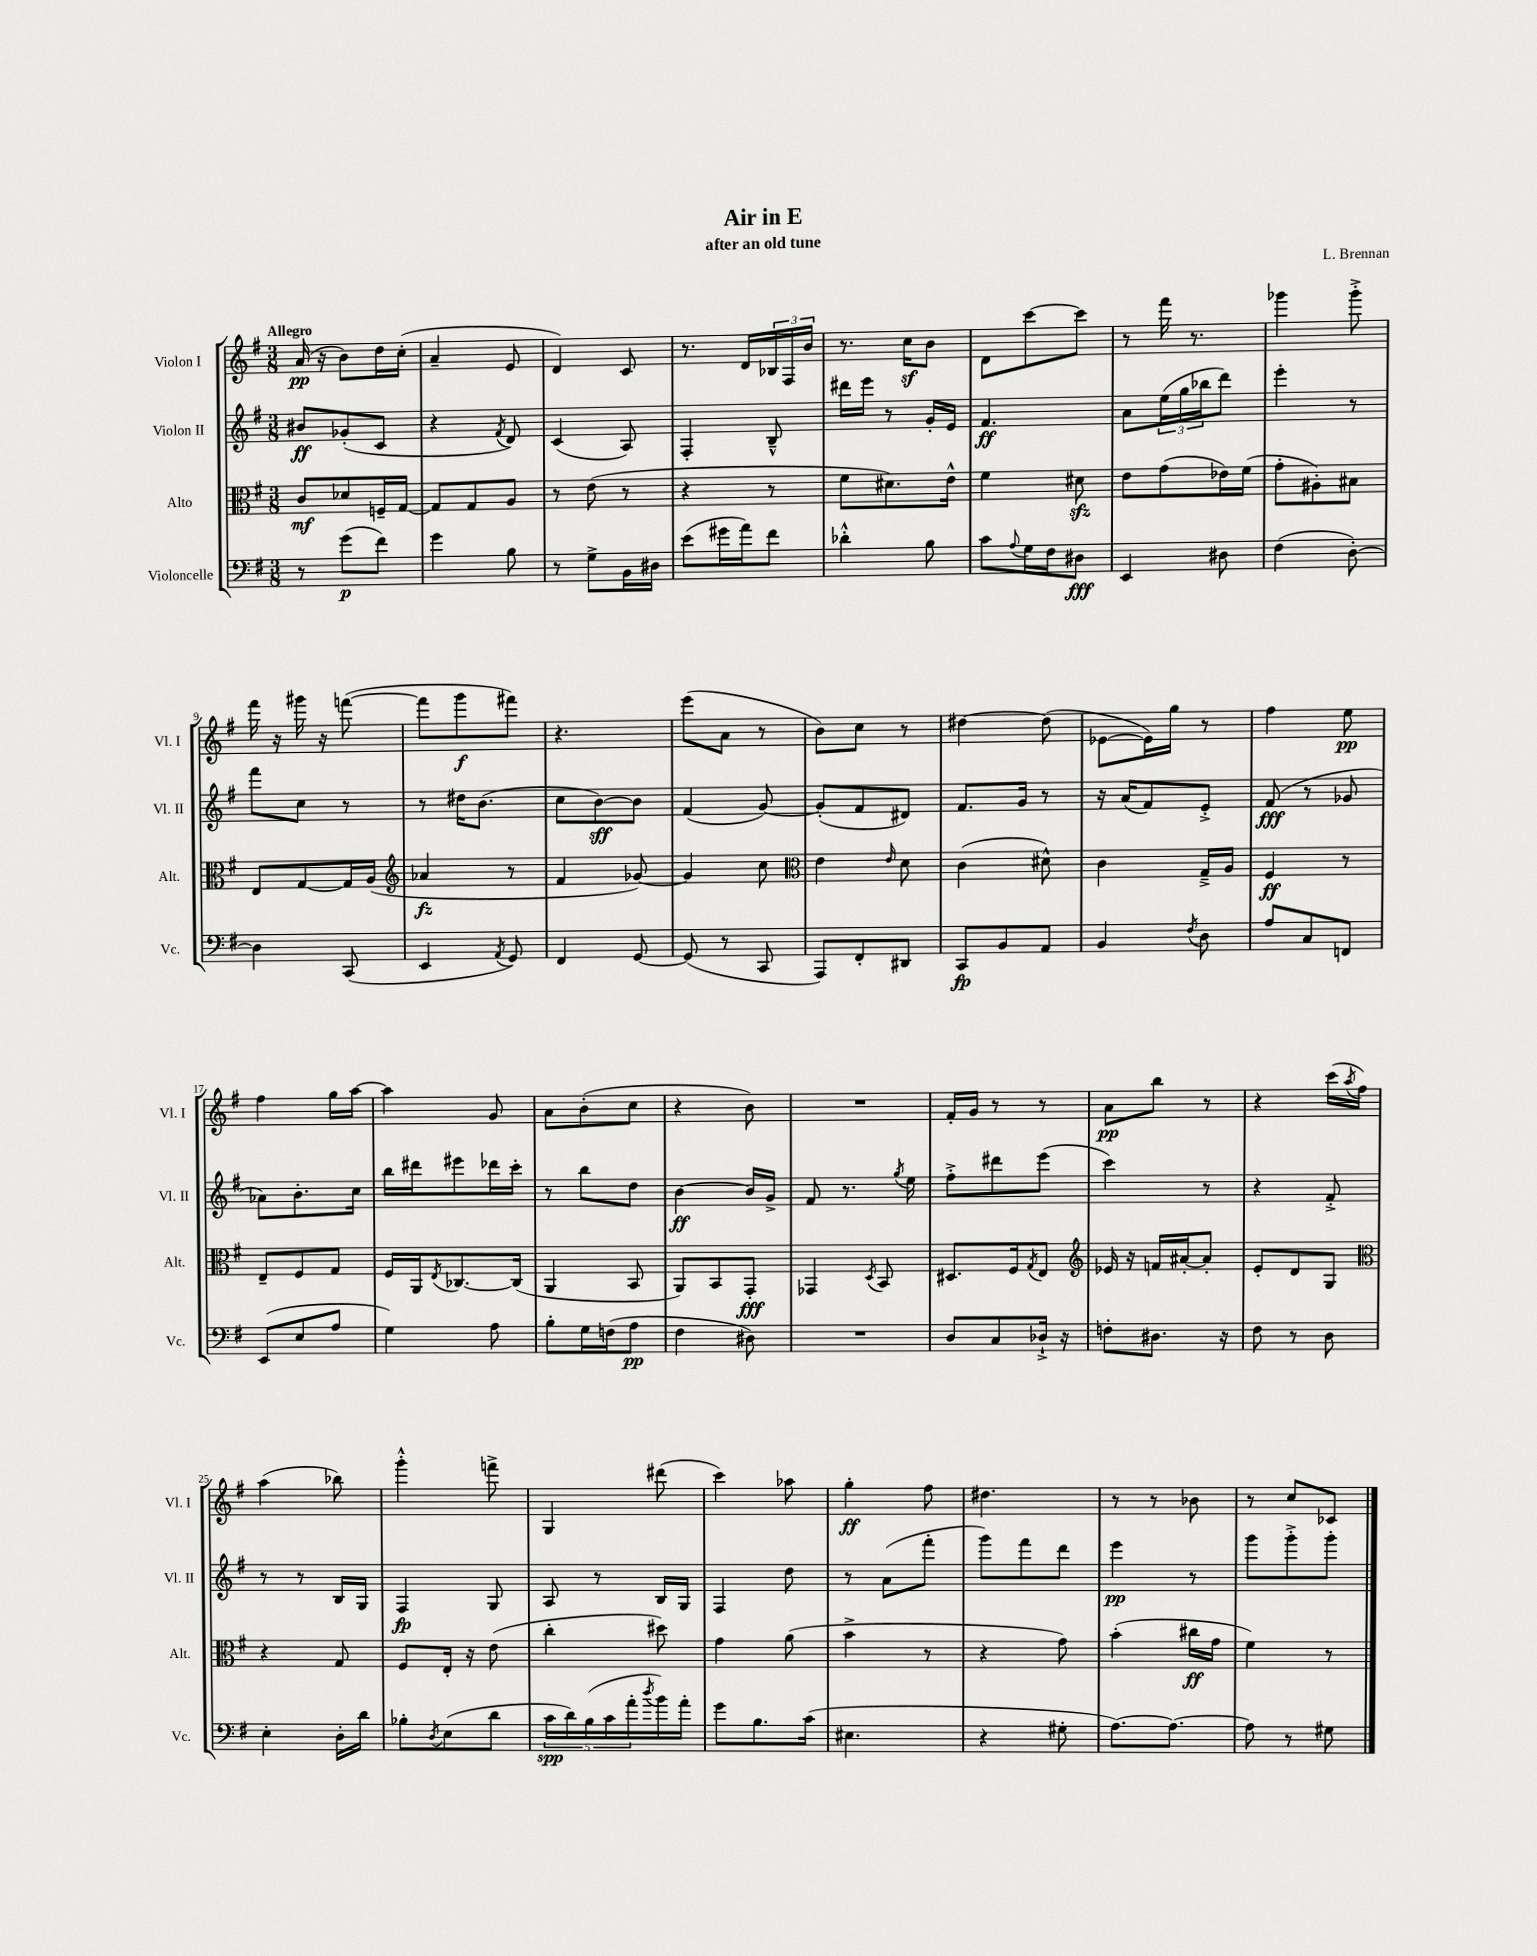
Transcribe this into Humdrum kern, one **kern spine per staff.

**kern	**dynam	**kern	**dynam	**kern	**dynam	**kern	**dynam
*part4	*part4	*part3	*part3	*part2	*part2	*part1	*part1
*staff4	*staff4	*staff3	*staff3	*staff2	*staff2	*staff1	*staff1
*I"Violoncelle	*	*I"Alto	*	*I"Violon II	*	*I"Violon I	*
*I'Vc.	*	*I'Alt.	*	*I'Vl. II	*	*I'Vl. I	*
*clefF4	*	*clefC3	*	*clefG2	*	*clefG2	*
*k[f#]	*	*k[f#]	*	*k[f#]	*	*k[f#]	*
*M3/8	*	*M3/8	*	*M3/8	*	*M3/8	*
=1	=1	=1	=1	=1	=1	=1	=1
!	!	!	!	!	!	!LO:TX:a:B:t=Allegro	!
8r	.	8c/L	mf	8b#X/L	ff	(16a/	pp
.	.	.	.	.	.	16r	.
(8g\L	p	8d-X/	.	(8g-X'/	.	8b\L)	.
8f#\J)	.	16Fn~/L	.	8c/J	.	16dd\L	.
.	.	[16G/JJ	.	.	.	(16cc'\JJ	.
=2	=2	=2	=2	=2	=2	=2	=2
4g\	.	8G/L]	.	4r	.	4a~/	.
.	.	8G/	.	.	.	.	.
.	.	.	.	8qf#/	.	.	.
8B\	.	8A/J	.	8d/)	.	8e/	.
=3	=3	=3	=3	=3	=3	=3	=3
8r	.	8r	.	(4c/	.	4d/)	.
8G^\L	.	(8e\	.	.	.	.	.
16BB\L	.	8r	.	8A/)	.	8c/	.
16D#X\JJ	.	.	.	.	.	.	.
=4	=4	=4	=4	=4	=4	=4	=4
(8e\L	.	4r	.	4F#'/	.	8.r	.
16g#X\L	.	.	.	.	.	.	.
16a\J)	.	.	.	.	.	16d/LL	.
8f#\J	.	8r	.	8B~^^/	.	24B-X/	.
.	.	.	.	.	.	24F#/	.
.	.	.	.	.	.	24b/JJ	.
=5	=5	=5	=5	=5	=5	=5	=5
4d-X'^^\	.	8f#\L	.	16ddd#X\LL	.	8.r	.
.	.	.	.	16eee\JJ	.	.	.
.	.	8.d#X\)	.	8r	.	.	.
.	.	.	.	.	.	16ccz\KL	.
8B\	.	.	.	16g'/LL	.	8b\J	.
.	.	16e^^\Jk	.	16e/JJ	.	.	.
=6	=6	=6	=6	=6	=6	=6	=6
8c\L	.	4f#\	.	4.f#/	ff	8d\L	.
8qqA/	.	.	.	.	.	.	.
16G\L	.	.	.	.	.	[8ccc\	.
16F#\J	.	.	.	.	.	.	.
8D#X\J	fff	8d#Xzz\	.	.	.	8ccc\J]	.
=7	=7	=7	=7	=7	=7	=7	=7
4EE/	.	8e\L	.	8a\L	.	8r	.
.	.	(8g\	.	(24ee\L	.	16fff#\	.
.	.	.	.	24gg\	.	.	.
.	.	.	.	.	.	8.r	.
.	.	.	.	24bb-X\J	.	.	.
8D#X\	.	16e-X\L)	.	8ddd\J)	.	.	.
.	.	(16f#\JJ	.	.	.	.	.
=8	=8	=8	=8	=8	=8	=8	=8
(4F#\	.	8g'\L	.	4eee'\	.	4ggg-X\	.
.	.	8A#X'\)	.	.	.	.	.
[8D'\)	.	8B#X\J	.	8r	.	8ggg-'^\	.
!!LO:LB:g=z
=9	=9	=9	=9	=9	=9	=9	=9
4D\]	.	8E/L	.	8fff#\L	.	16fff#\	.
.	.	.	.	.	.	16r	.
.	.	[8G/	.	8cc\J	.	16ggg#X\	.
.	.	.	.	.	.	16r	.
(8CC/	.	16G/L]	.	8r	.	([8fffn\	.
.	.	(16A/JJ	.	.	.	.	.
=10	=10	=10	=10	=10	=10	=10	=10
*	*	*clefG2	*	*	*	*	*
4EE/	.	4a-X/	fz	8r	.	8fff\L]	.
.	.	.	.	16dd#X\KL	.	8ggg\	f
.	.	.	.	(8.b\J	.	.	.
8qAA/	.	.	.	.	.	.	.
8GG/)	.	8r	.	.	.	8fff#X\J)	.
=11	=11	=11	=11	=11	=11	=11	=11
4FF#/	.	4f#/	.	8cc\L	.	4.r	.
.	.	.	.	[8b\)	sff	.	.
[8GG/	.	[8g-X/)	.	8b\J]	.	.	.
=12	=12	=12	=12	=12	=12	=12	=12
(8GG/]	.	4g-/]	.	(4f#/	.	(8eee\L	.
8r	.	.	.	.	.	8a\J	.
8CC/	.	8cc\	.	[8g/)	.	8r	.
=13	=13	=13	=13	=13	=13	=13	=13
*	*	*clefC3	*	*	*	*	*
8AAA/L)	.	4e\	.	(8g'/L]	.	8b\L)	.
8FF#'/	.	.	.	8f#/	.	8cc\J	.
.	.	16qqe/	.	.	.	.	.
8DD#X/J	.	8d\	.	8d#X/J)	.	8r	.
=14	=14	=14	=14	=14	=14	=14	=14
8CC/L	fp	(4c\	.	8.f#/L	.	[4dd#X\	.
8BB/	.	.	.	.	.	.	.
.	.	.	.	16g/Jk	.	.	.
8AA/J	.	8d#X^^\)	.	8r	.	(8dd#\]	.
=15	=15	=15	=15	=15	=15	=15	=15
4BB/	.	4c\	.	16r	.	[8e-X\L	.
.	.	.	.	(16a/KL	.	.	.
.	.	.	.	8f#/)	.	16e-\L])	.
.	.	.	.	.	.	16gg\JJ	.
8qF#/	.	.	.	.	.	.	.
8D\	.	16G~^/LL	.	8e'^/J	.	8r	.
.	.	16A/JJ	.	.	.	.	.
=16	=16	=16	=16	=16	=16	=16	=16
8A/L	.	4F#/	ff	(8f#/	fff	4ff#\	.
8C/	.	.	.	8r	.	.	.
8FFn/J	.	8r	.	8g-X/	.	8ee\	pp
!!LO:LB:g=z
=17	=17	=17	=17	=17	=17	=17	=17
(8EE/L	.	8E~/L	.	8a-X\L)	.	4ff#\	.
8E/	.	8F#/	.	8.b'\	.	.	.
8A/J	.	8G/J	.	.	.	16gg\LL	.
.	.	.	.	16cc\Jk	.	[16aa\JJ	.
=18	=18	=18	=18	=18	=18	=18	=18
4G\)	.	16F#/LL	.	16bb\LL	.	4aa\]	.
.	.	16AA/J	.	16ddd#X\J	.	.	.
.	.	8qE/	.	.	.	.	.
.	.	[8.C-X/	.	8eee#X\	.	.	.
8A\	.	.	.	16ddd-X\L	.	8g/	.
.	.	(16C-/Jk]	.	16ccc'\JJ	.	.	.
=19	=19	=19	=19	=19	=19	=19	=19
8B'\L	.	4AA/	.	8r	.	8a\L	.
16G\L	.	.	.	8bb\L	.	(8b'\	.
(16Fn\J	.	.	.	.	.	.	.
8A\J	pp	8BB/	.	8dd\J	.	8cc\J	.
=20	=20	=20	=20	=20	=20	=20	=20
4F#\	.	8AA/L)	.	[4b\	ff	4r	.
.	.	8BB/	.	.	.	.	.
8D#X\)	.	8GG'/J	fff	16b/LL]	.	8b\)	.
.	.	.	.	16g^/JJ	.	.	.
=21	=21	=21	=21	=21	=21	=21	=21
4.r	.	4GG-X/	.	8f#/	.	4.r	.
.	.	.	.	8.r	.	.	.
.	.	8qD/	.	.	.	.	.
.	.	8BB/	.	.	.	.	.
.	.	.	.	8qgg/	.	.	.
.	.	.	.	16ee\	.	.	.
=22	=22	=22	=22	=22	=22	=22	=22
8D/L	.	8.D#X/L	.	8ff#'^\L	.	16f#'/LL	.
.	.	.	.	.	.	16g/JJ	.
8C/	.	.	.	8ddd#X\	.	8r	.
.	.	16F#/k	.	.	.	.	.
.	.	8qG/	.	.	.	.	.
16D-X`^/Jk	.	8E/J	.	(8eee\J	.	8r	.
16r	.	.	.	.	.	.	.
=23	=23	=23	=23	=23	=23	=23	=23
*	*	*clefG2	*	*	*	*	*
8Fn'\L	.	16e-X/	.	4ccc\)	.	8a\L	pp
.	.	16r	.	.	.	.	.
8.D#X\J	.	16fn/LL	.	.	.	8bb\J	.
.	.	[16a#X'/J	.	.	.	.	.
.	.	8a#'/J]	.	8r	.	8r	.
16r	.	.	.	.	.	.	.
=24	=24	=24	=24	=24	=24	=24	=24
8F#\	.	8e'/L	.	4r	.	4r	.
8r	.	8d/	.	.	.	.	.
8D\	.	8G/J	.	8f#'^/	.	(16ccc\LL	.
.	.	.	.	.	.	8qaa/	.
.	.	.	.	.	.	16ff#\JJ)	.
!!LO:LB:g=z
=25	=25	=25	=25	=25	=25	=25	=25
*	*	*clefC3	*	*	*	*	*
4E'\	.	4r	.	8r	.	(4aa\	.
.	.	.	.	8r	.	.	.
16D'\LL	.	8G/	.	16B/LL	.	8bb-X\)	.
16d\JJ	.	.	.	16G/JJ	.	.	.
=26	=26	=26	=26	=26	=26	=26	=26
8B-X'\L	.	8F#/L	.	4F#/	fp	4ggg'^^\	.
8qD/	.	.	.	.	.	.	.
(8E\	.	16E'/Jk	.	.	.	.	.
.	.	16r	.	.	.	.	.
8d\J	.	(8e\	.	8G/	.	8fffn^\	.
=27	=27	=27	=27	=27	=27	=27	=27
20c\LL	spp	4cc'\	.	8A/	.	4G/	.
20d\)	.	.	.	.	.	.	.
(20B\	.	.	.	.	.	.	.
.	.	.	.	8r	.	.	.
20c\	.	.	.	.	.	.	.
20a'\	.	.	.	.	.	.	.
8qdd/	.	.	.	.	.	.	.
16b\)	.	8dd#X\)	.	16B/LL	.	(8ddd#X\	.
16a'\JJ	.	.	.	16G/JJ	.	.	.
=28	=28	=28	=28	=28	=28	=28	=28
8g\L	.	4g\	.	4F#/	.	4ccc\)	.
8.B\	.	.	.	.	.	.	.
.	.	(8a\	.	8dd\	.	8aa-X\	.
(16c\Jk	.	.	.	.	.	.	.
=29	=29	=29	=29	=29	=29	=29	=29
4.E#X\	.	4b^\	.	8r	.	4gg'\	ff
.	.	.	.	(8a\L	.	.	.
.	.	8r	.	8fff#'\J	.	8ff#\	.
=30	=30	=30	=30	=30	=30	=30	=30
4r	.	4r	.	8ggg\L)	.	4.dd#X\	.
.	.	.	.	8fff#\	.	.	.
8G#X'\	.	8g\)	.	8ddd\J	.	.	.
=31	=31	=31	=31	=31	=31	=31	=31
[8.A\L)	.	(4b'\	.	4eee\	pp	8r	.
.	.	.	.	.	.	8r	.
8.A\J_	.	.	.	.	.	.	.
.	.	16cc#X\LL	ff	8r	.	8b-X\	.
.	.	16g\JJ	.	.	.	.	.
=32	=32	=32	=32	=32	=32	=32	=32
8A\]	.	4f#\)	.	8ggg\L	.	8r	.
8r	.	.	.	8ggg'^\	.	8cc/L	.
8G#X\	.	8r	.	8ggg'\J	.	8c-X/J	.
==	==	==	==	==	==	==	==
*-	*-	*-	*-	*-	*-	*-	*-
